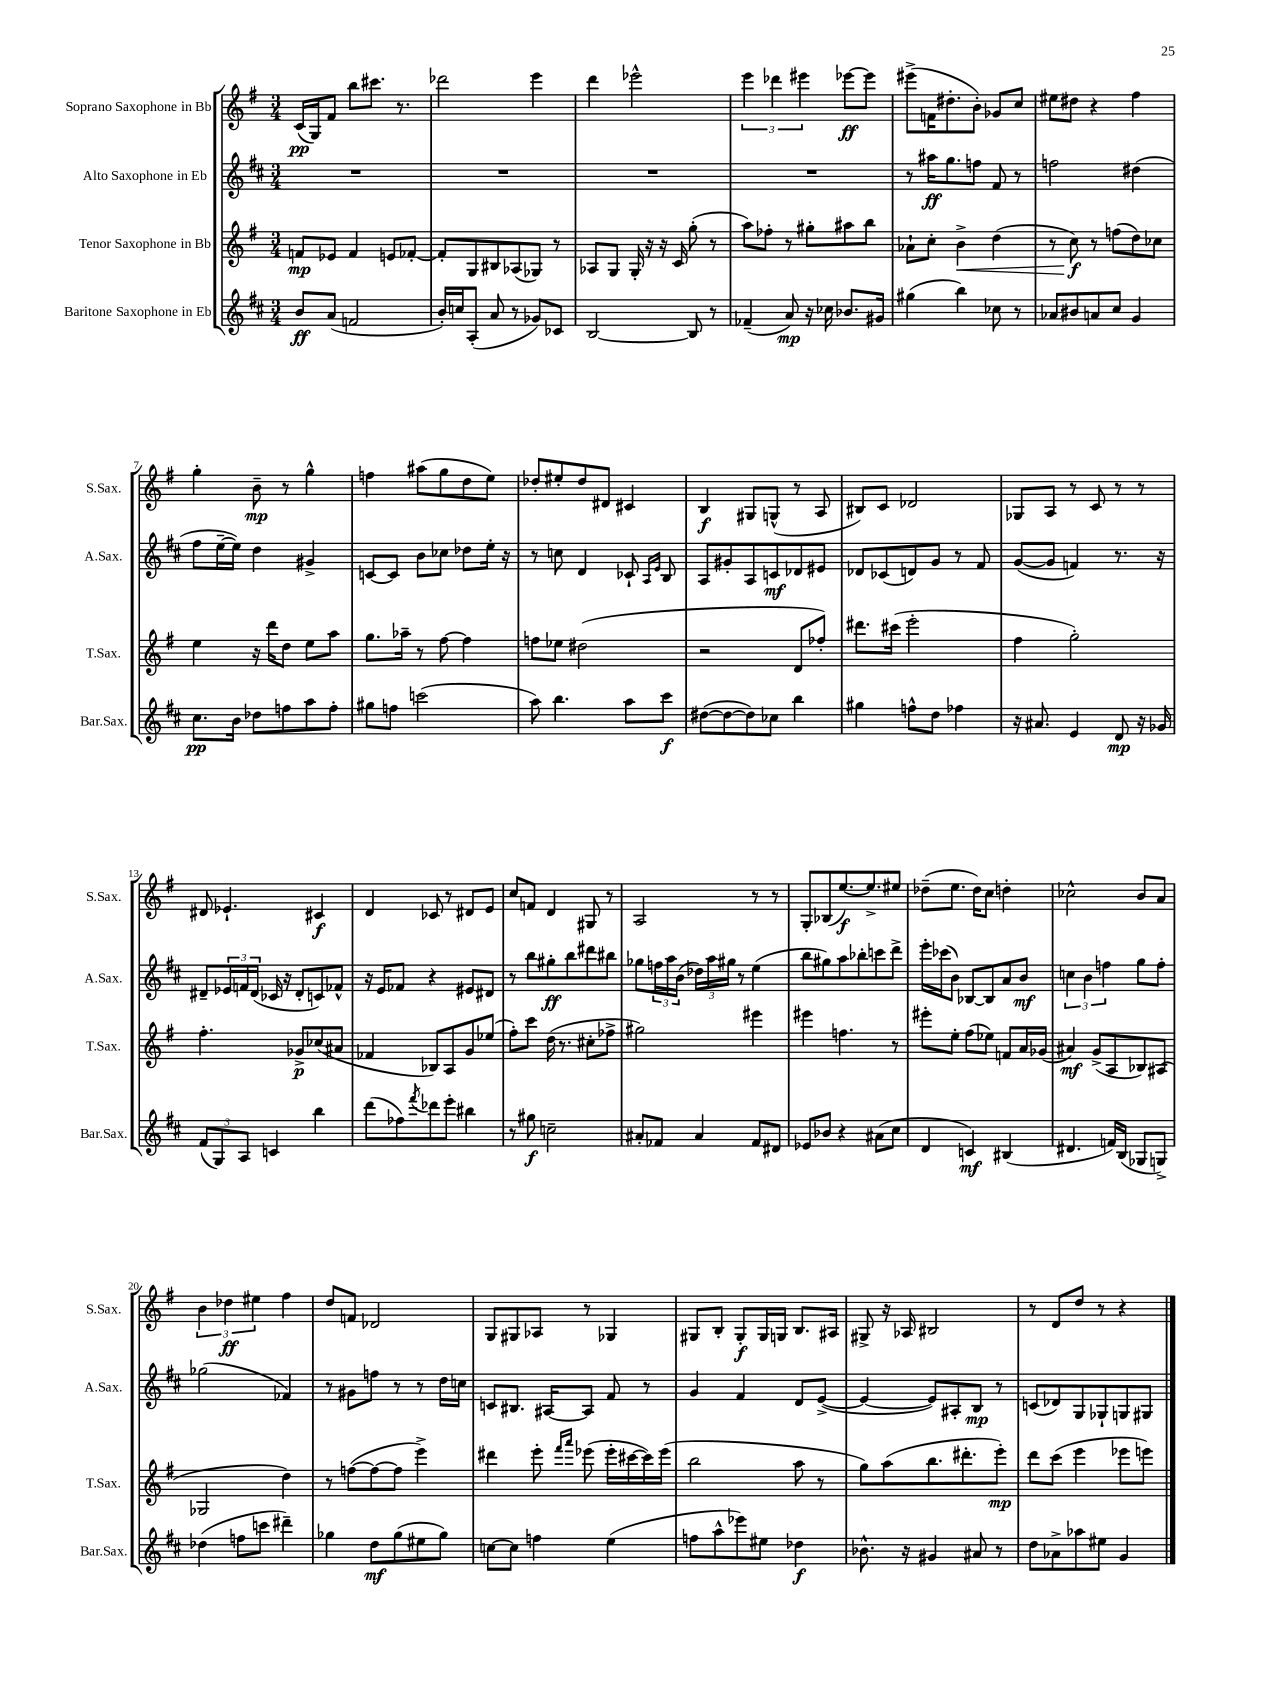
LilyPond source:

<<
\new StaffGroup <<
\new Staff = "s0" \with { instrumentName = "Soprano Saxophone in Bb" shortInstrumentName = "S.Sax." } {
    \clef treble \key g \major \numericTimeSignature \time 3/4
    c'16\pp( g16) fis'8 b''8 cis'''8. r8. |
    des'''2 e'''4 |
    d'''4 ees'''2-^ |
    \tuplet 3/2 { e'''4 des'''4 eis'''4 } ees'''8~\ff ees'''8 |
    eis'''8->( f'16 dis''8.-. b'8-.) ges'8 c''8 |
    eis''8 dis''8 r4 fis''4 |
    g''4-. b'8--\mp r8 g''4-^ |
    f''4 ais''8( g''8 d''8 e''8) |
    des''8-. eis''8-. des''8 dis'8 cis'4 |
    b4\f gis8 g8-^( r8 a8 |
    bis8) c'8 des'2 |
    ges8 a8 r8 c'8 r8 r8 |
    dis'8 ees'4.-! cis'4\f |
    d'4 ces'8 r8 dis'8 e'8 |
    c''8 f'8 d'4 gis8 r8 |
    a2 r8 r8 |
    g8-. bes8( e''8.~\f) e''8.-> eis''8 |
    des''8--( e''8. des''16) c''8 d''4-. |
    ces''2-^ b'8 a'8 |
    \tuplet 3/2 { b'4 des''4\ff eis''4 } fis''4 |
    d''8 f'8 des'2 |
    g8 gis8 aes8 r8 ges4 |
    gis8 b8-. gis8-.\f gis16 g16 b8. ais16 |
    gis8-> r16 aes16 bis2 |
    r8 d'8 d''8 r8 r4 \bar "|." |
}
\new Staff = "s1" \with { instrumentName = "Alto Saxophone in Eb" shortInstrumentName = "A.Sax." } {
    \clef treble \key d \major \numericTimeSignature \time 3/4
    R2. |
    R2. |
    R2. |
    R2. |
    r8 ais''16\ff g''8. f''8 fis'8 r8 |
    f''2 dis''4( |
    fis''8 e''16~-- e''16) d''4 gis'4-> |
    c'8~ c'8 b'8 ces''8 des''8 e''16-. r16 |
    r8 c''8 d'4 ces'8-! \grace { a16 e'16 } b8 |
    a8 gis'8-. a8 c'8\mf des'8 eis'8 |
    des'8 ces'8( d'8) g'8 r8 fis'8 |
    g'8~( g'8 f'4) r8. r16 |
    dis'8-- \tuplet 3/2 { ees'16 f'16 dis'16( } ces'16 r16 dis'8-. c'8) fes'8-^ |
    r16 e'16 fes'8 r4 eis'8 dis'8 |
    r8 b''8 gis''8-.\ff b''8 dis'''8 bis''8 |
    ges''8 \tuplet 3/2 { f''16 a''16 b'16( } \tuplet 3/2 { des''16) a''16 gis''16 } r8 e''4( |
    b''8 gis''8) a''8 bes''8-. c'''8 d'''8-> |
    e'''16-. ces'''16( b'8) bes8~ bes8 a'8 b'8\mf |
    \tuplet 3/2 { c''4 b'4 f''4 } g''8 f''8-. |
    ges''2( fes'4) |
    r8 gis'8 f''8 r8 r8 d''16 c''16 |
    c'8 bis8. ais16~ ais8 fis'8 r8 |
    g'4 fis'4 d'8 e'8~->( |
    e'4~ e'8) ais8-. b8\mp r8 |
    c'8( des'8) g8 ges8-! g8 gis8 \bar "|." |
}
\new Staff = "s2" \with { instrumentName = "Tenor Saxophone in Bb" shortInstrumentName = "T.Sax." } {
    \clef treble \key g \major \numericTimeSignature \time 3/4
    f'8\mp ees'8 f'4 e'8 fes'8~-. |
    fes'8-. g8 bis8 aes8( ges8) r8 |
    aes8 g8 g16-. r16 r16 c'16 g''8-.( r8 |
    a''8) fes''8-. r8 gis''8-. ais''8 b''8 |
    aes'8-! c''8-. b'4->\< d''4( |
    r8 c''8\f\!) r8 f''8( d''8) ces''8 |
    e''4 r16 d'''16 d''8 e''8 a''8 |
    g''8. aes''16-- r8 fis''8~ fis''4 |
    f''8 ees''8 dis''2( |
    r2 d'8 fes''8-.) |
    dis'''8. cis'''16( e'''2-. |
    fis''4 g''2-.) |
    fis''4.-. ges'8->\p ces''8( ais'8 |
    fes'4 bes8) a8 g'8 ees''8( |
    fis''8-.) c'''8 d''16( r8. cis''8-. fes''8-> |
    gis''2) eis'''4 |
    eis'''4 f''4. r8 |
    eis'''8-. e''8-. fis''8( ees''8) f'8 a'16 ges'16( |
    ais'4\mf) g'8->( a8 bes8) ais8( |
    ges2 d''4) |
    r8 f''8~( f''8~ f''8 e'''4->) |
    dis'''4 e'''8-. \grace { fis'''16 a'''16 } ees'''8( ees'''16-. cis'''16~ cis'''16) ees'''16( |
    b''2 a''8 r8 |
    g''8) a''8( b''8. dis'''8.-. e'''8-.\mp) |
    d'''8 c'''8( e'''4 ees'''8 e'''8) \bar "|." |
}
\new Staff = "s3" \with { instrumentName = "Baritone Saxophone in Eb" shortInstrumentName = "Bar.Sax." } {
    \clef treble \key d \major \numericTimeSignature \time 3/4
    b'8\ff a'8( f'2 |
    b'16-.) c''16 a8-.( a'8 r8 ges'8) ces'8 |
    b2~ b8 r8 |
    fes'4--( a'8\mp) r16 ces''16 bes'8. gis'16 |
    gis''4( b''4) ces''8 r8 |
    aes'8 bis'8 a'8 cis''8 g'4 |
    cis''8.\pp b'16 des''8 f''8 a''8 f''8-. |
    gis''8 f''8 c'''2( |
    a''8) b''4. a''8 cis'''8\f |
    dis''8~( dis''8~ dis''8) ces''8 b''4 |
    gis''4 f''8-^ d''8 fes''4 |
    r16 ais'8. e'4 d'8\mp r16 ges'16 |
    \tuplet 3/2 { fis'8( g8) a8 } c'4 b''4 |
    d'''8( fes''8) \acciaccatura { fis'''8 } des'''8 e'''8-. bis''4 |
    r8 gis''8\f c''2-- |
    ais'8-. fes'8 ais'4 fes'8 dis'8 |
    ees'8 bes'8 r4 ais'8( cis''8 |
    d'4 c'4\mf) bis4( |
    dis'4. f'16) b16( ges8 g8->) |
    des''4( f''8 c'''8 dis'''4--) |
    ges''4 d''8\mf ges''8( eis''8 ges''8) |
    c''8~ c''8 f''4 e''4( |
    f''8 a''8-^ ees'''8) eis''8 des''4\f |
    bes'8.-^ r16 gis'4 ais'8 r8 |
    d''8 aes'8-> aes''8 eis''8 g'4 \bar "|." |
}
>>
>>
